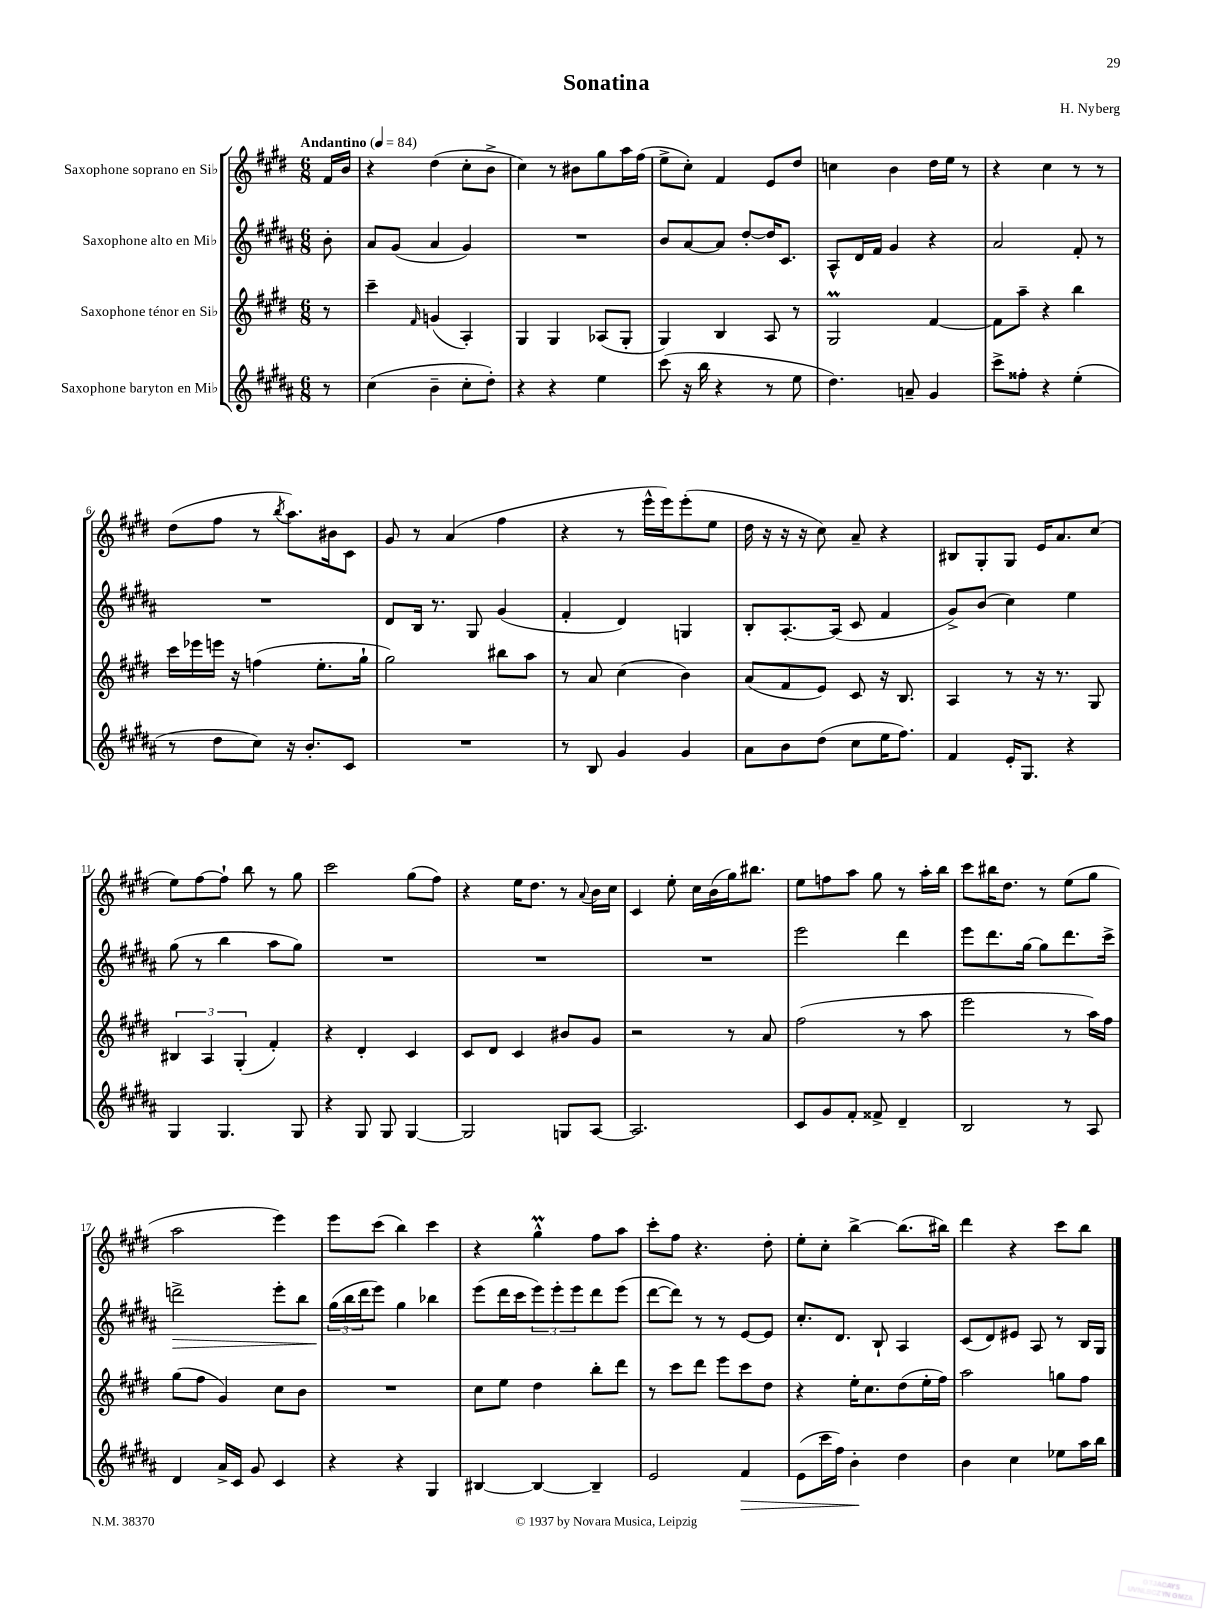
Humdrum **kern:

**kern	**dynam	**kern	**kern	**dynam	**kern
*part4	*part4	*part3	*part2	*part2	*part1
*staff4	*staff4	*staff3	*staff2	*staff2	*staff1
*I"Saxophone baryton en Mi♭	*	*I"Saxophone ténor en Si♭	*I"Saxophone alto en Mi♭	*	*I"Saxophone soprano en Si♭
*clefG2	*	*clefG2	*clefG2	*	*clefG2
*k[f#c#g#d#a#]	*	*k[f#c#g#d#]	*k[f#c#g#d#a#]	*	*k[f#c#g#d#]
*M6/8	*	*M6/8	*M6/8	*	*M6/8
*MM84	*	*MM84	*MM84	*	*MM84
=	=	=	=	=	=
!	!	!	!	!	!LO:TX:a:B:t=Andantino
8r	.	8r	8b'\	.	16f#/LL
.	.	.	.	.	16b/JJ
=1	=1	=1	=1	=1	=1
(4cc#\	.	4ccc#~\	8a#/L	.	4r
.	.	.	(8g#/J	.	.
.	.	16qqf#/	.	.	.
4b~\	.	(4gn/	4a#/	.	(4dd#\
8cc#'\L	.	4A'/)	4g#/)	.	8cc#'\L
8dd#'\J)	.	.	.	.	8b^\J
=2	=2	=2	=2	=2	=2
4r	.	4G#/	2.r	.	4cc#\)
4r	.	4G#/	.	.	8r
.	.	.	.	.	8b#X\L
4ee\	.	(8A-X/L	.	.	8gg#\
.	.	8G#'/J	.	.	16aa\L
.	.	.	.	.	(16ff#\JJ
=3	=3	=3	=3	=3	=3
(8ccc#\	.	4G#/)	8b/L	.	8ee^\L
16r	.	.	[8a#/	.	8cc#'\J)
16bb\	.	.	.	.	.
4r	.	4B/	8a#/J]	.	4f#/
.	.	.	[8dd#'/L	.	.
8r	.	8A/	16dd#/K]	.	8e/L
.	.	.	8.c#/J	.	.
8ee\	.	8r	.	.	8dd#/J
=4	=4	=4	=4	=4	=4
4.dd#\)	.	2G#m/	8A#^^/L	.	4ccn\
.	.	.	16d#/L	.	.
.	.	.	16f#/JJ	.	.
.	.	.	4g#/	.	4b\
8an~/	.	.	.	.	.
4g#/	.	[4f#/	4r	.	16dd#\LL
.	.	.	.	.	16ee\JJ
.	.	.	.	.	8r
=5	=5	=5	=5	=5	=5
8ccc#^\L	.	8f#\L]	2a#/	.	4r
8ff##X'\J	.	8aa~\J	.	.	.
4r	.	4r	.	.	4cc#\
(4ee'\	.	4bb\	8f#'/	.	8r
.	.	.	8r	.	8r
!!LO:LB:g=z
=6	=6	=6	=6	=6	=6
8r	.	16ccc#\LL	2.r	.	(8dd#\L
.	.	16eee-X\	.	.	.
8dd#\L	.	16eeen\JJ	.	.	8ff#\J
.	.	16r	.	.	.
8cc#\J)	.	(4ffn\	.	.	8r
.	.	.	.	.	8qbb/
16r	.	.	.	.	8.aa\L)
8.b'/L	.	.	.	.	.
.	.	8.ee'\L	.	.	.
.	.	.	.	.	16b#X\k
8c#/J	.	.	.	.	8c#\J
.	.	16gg#`\Jk	.	.	.
=7	=7	=7	=7	=7	=7
2.r	.	2gg#\)	8d#/L	.	8g#/
.	.	.	16B/Jk	.	8r
.	.	.	8.r	.	.
.	.	.	.	.	(4a/
.	.	.	8G#/	.	.
.	.	8bb#X\L	(4g#/	.	4ff#\
.	.	8aa\J	.	.	.
=8	=8	=8	=8	=8	=8
8r	.	8r	4f#'/	.	4r
8B/	.	8a/	.	.	.
4g#/	.	(4cc#\	4d#/)	.	8r
.	.	.	.	.	16eee^^\LL
.	.	.	.	.	16eee\J)
4g#/	.	4b\)	4Gn/	.	(8eee'\
.	.	.	.	.	8ee\J
=9	=9	=9	=9	=9	=9
8a#\L	.	(8a/L	8B'/L	.	16dd#\
.	.	.	.	.	16r
8b\	.	8f#/	[8.A#'/	.	16r
.	.	.	.	.	16r
(8dd#\J	.	8e/J)	.	.	8cc#\)
.	.	.	(16A#/Jk]	.	.
8cc#\L	.	8c#/	8c#/	.	8a~/
16ee\K	.	16r	4f#/	.	4r
8.ff#\J)	.	8.B/	.	.	.
=10	=10	=10	=10	=10	=10
4f#/	.	4A/	8g#^/L)	.	8B#X/L
.	.	.	(8b/J	.	8G#'/
16e'/KL	.	8r	4cc#\)	.	8G#/J
8.G#/J	.	.	.	.	.
.	.	16r	.	.	16e/KL
.	.	8.r	.	.	8.a/
4r	.	.	4ee\	.	.
.	.	8G#/	.	.	(8cc#/J
!!LO:LB:g=z
=11	=11	=11	=11	=11	=11
4G#/	.	6B#X/	(8gg#\	.	8ee\L)
.	.	.	8r	.	[8ff#\
.	.	6A/	.	.	.
4.G#/	.	.	4bb\	.	8ff#`\J]
.	.	(6G#'/	.	.	.
.	.	.	.	.	8bb\
.	.	4f#'/)	8aa#\L	.	8r
8G#/	.	.	8gg#\J)	.	8gg#\
=12	=12	=12	=12	=12	=12
4r	.	4r	2.r	.	2ccc#\
8G#/	.	4d#'/	.	.	.
8G#/	.	.	.	.	.
[4G#/	.	4c#/	.	.	(8gg#\L
.	.	.	.	.	8ff#\J)
=13	=13	=13	=13	=13	=13
2G#/]	.	8c#/L	2.r	.	4r
.	.	8d#/J	.	.	.
.	.	4c#/	.	.	16ee\KL
.	.	.	.	.	8.dd#\J
8Gn/L	.	8b#X/L	.	.	8r
.	.	.	.	.	8qqa/
[8A#/J	.	8g#/J	.	.	16b\LL
.	.	.	.	.	16cc#\JJ
=14	=14	=14	=14	=14	=14
2.A#/]	.	2r	2.r	.	4c#/
.	.	.	.	.	8ee'\
.	.	.	.	.	16cc#\LL
.	.	.	.	.	(16b\
.	.	8r	.	.	16gg#\J)
.	.	.	.	.	8.bb#X\J
.	.	8a/	.	.	.
=15	=15	=15	=15	=15	=15
8c#/L	.	(2ff#\	2eee\	.	8ee\L
8g#/	.	.	.	.	8ffn\
8f#'/J	.	.	.	.	8aa\J
8f##X^/	.	.	.	.	8gg#\
4d#~/	.	8r	4ddd#\	.	8r
.	.	8aa\	.	.	16aa'\LL
.	.	.	.	.	16bb\JJ
=16	=16	=16	=16	=16	=16
2B/	.	2eee\	8eee\L	.	8ccc#\L
.	.	.	8.ddd#\	.	16bb#X\K
.	.	.	.	.	8.dd#\J
.	.	.	[16gg#\Jk	.	.
.	.	.	8gg#\L]	.	8r
8r	.	8r	8.ddd#\	.	(8ee\L
8A#/	.	16aa\LL)	.	.	8gg#\J
.	.	16ff#\JJ	16ccc#^\Jk	.	.
!!LO:LB:g=z
=17	=17	=17	=17	=17	=17
!	!	!	!	!LO:HP:b	!
4d#/	.	(8gg#\L	2dddn^\	>	2aa\
.	.	8ff#\J	.	.	.
16a#^/LL	.	4g#/)	.	.	.
16c#/JJ	.	.	.	.	.
8g#/	.	.	.	.	.
4c#/	.	8cc#\L	8eee'\L	.	4eee\)
.	.	8b\J	8bb\J	.	.
=18	=18	=18	=18	=18	=18
4r	.	2.r	(24gg#\LL	.	8eee\L
.	.	.	24bb\	]	.
.	.	.	24ddd#\J	.	.
.	.	.	8eee\J)	.	(8ccc#\J
4r	.	.	4gg#\	.	4bb\)
4G#/	.	.	4bb-X\	.	4ccc#\
=19	=19	=19	=19	=19	=19
[4B#X/	.	8cc#\L	(8eee\L	.	4r
.	.	8ee\J	16ddd#\L	.	.
.	.	.	16ccc#\J	.	.
4B#/_	.	4dd#\	12eee\)	.	4gg#m^^\
.	.	.	12eee'\	.	.
.	.	.	12eee\	.	.
4B#~/]	.	8bb'\L	8ddd#\	.	8ff#\L
.	.	8ddd#\J	(8eee\J	.	8aa\J
=20	=20	=20	=20	=20	=20
2e/	.	8r	[8ddd#\L	.	8ccc#'\L
.	.	8ccc#\L	8ddd#\J])	.	8ff#\J
.	.	8ddd#\J	8r	.	4.r
.	.	8eee\L	8r	.	.
!	!LO:HP:b	!	!	!	!
4f#/	>	8ccc#\	[8e/L	.	.
.	.	8dd#\J	8e/J]	.	8dd#'\
=21	=21	=21	=21	=21	=21
(8e\L	.	4r	8.cc#'/L	.	8ee'\L
16ccc#\L	.	.	.	.	8cc#'\J
16ff#\JJ)	.	.	8.d#/J	.	.
4b'\	.	16ee'\KL	.	.	[4bb^\
.	.	8.cc#\	.	.	.
.	.	.	8B`/	.	.
4dd#\	]	(8dd#\	4A#/	.	(8.bb\L]
.	.	16ee'\L	.	.	.
.	.	16ff#\JJ)	.	.	16bb#X\Jk)
=22	=22	=22	=22	=22	=22
4b\	.	2aa\	(8c#/L	.	4ddd#\
.	.	.	8d#/)	.	.
4cc#\	.	.	8e#X/J	.	4r
.	.	.	8A#/	.	.
8ee-X\L	.	8ggn\L	8r	.	8ccc#\L
16aa#\L	.	8ff#\J	16B/LL	.	8bb\J
16bb\JJ	.	.	16G#/JJ	.	.
==	==	==	==	==	==
*-	*-	*-	*-	*-	*-
